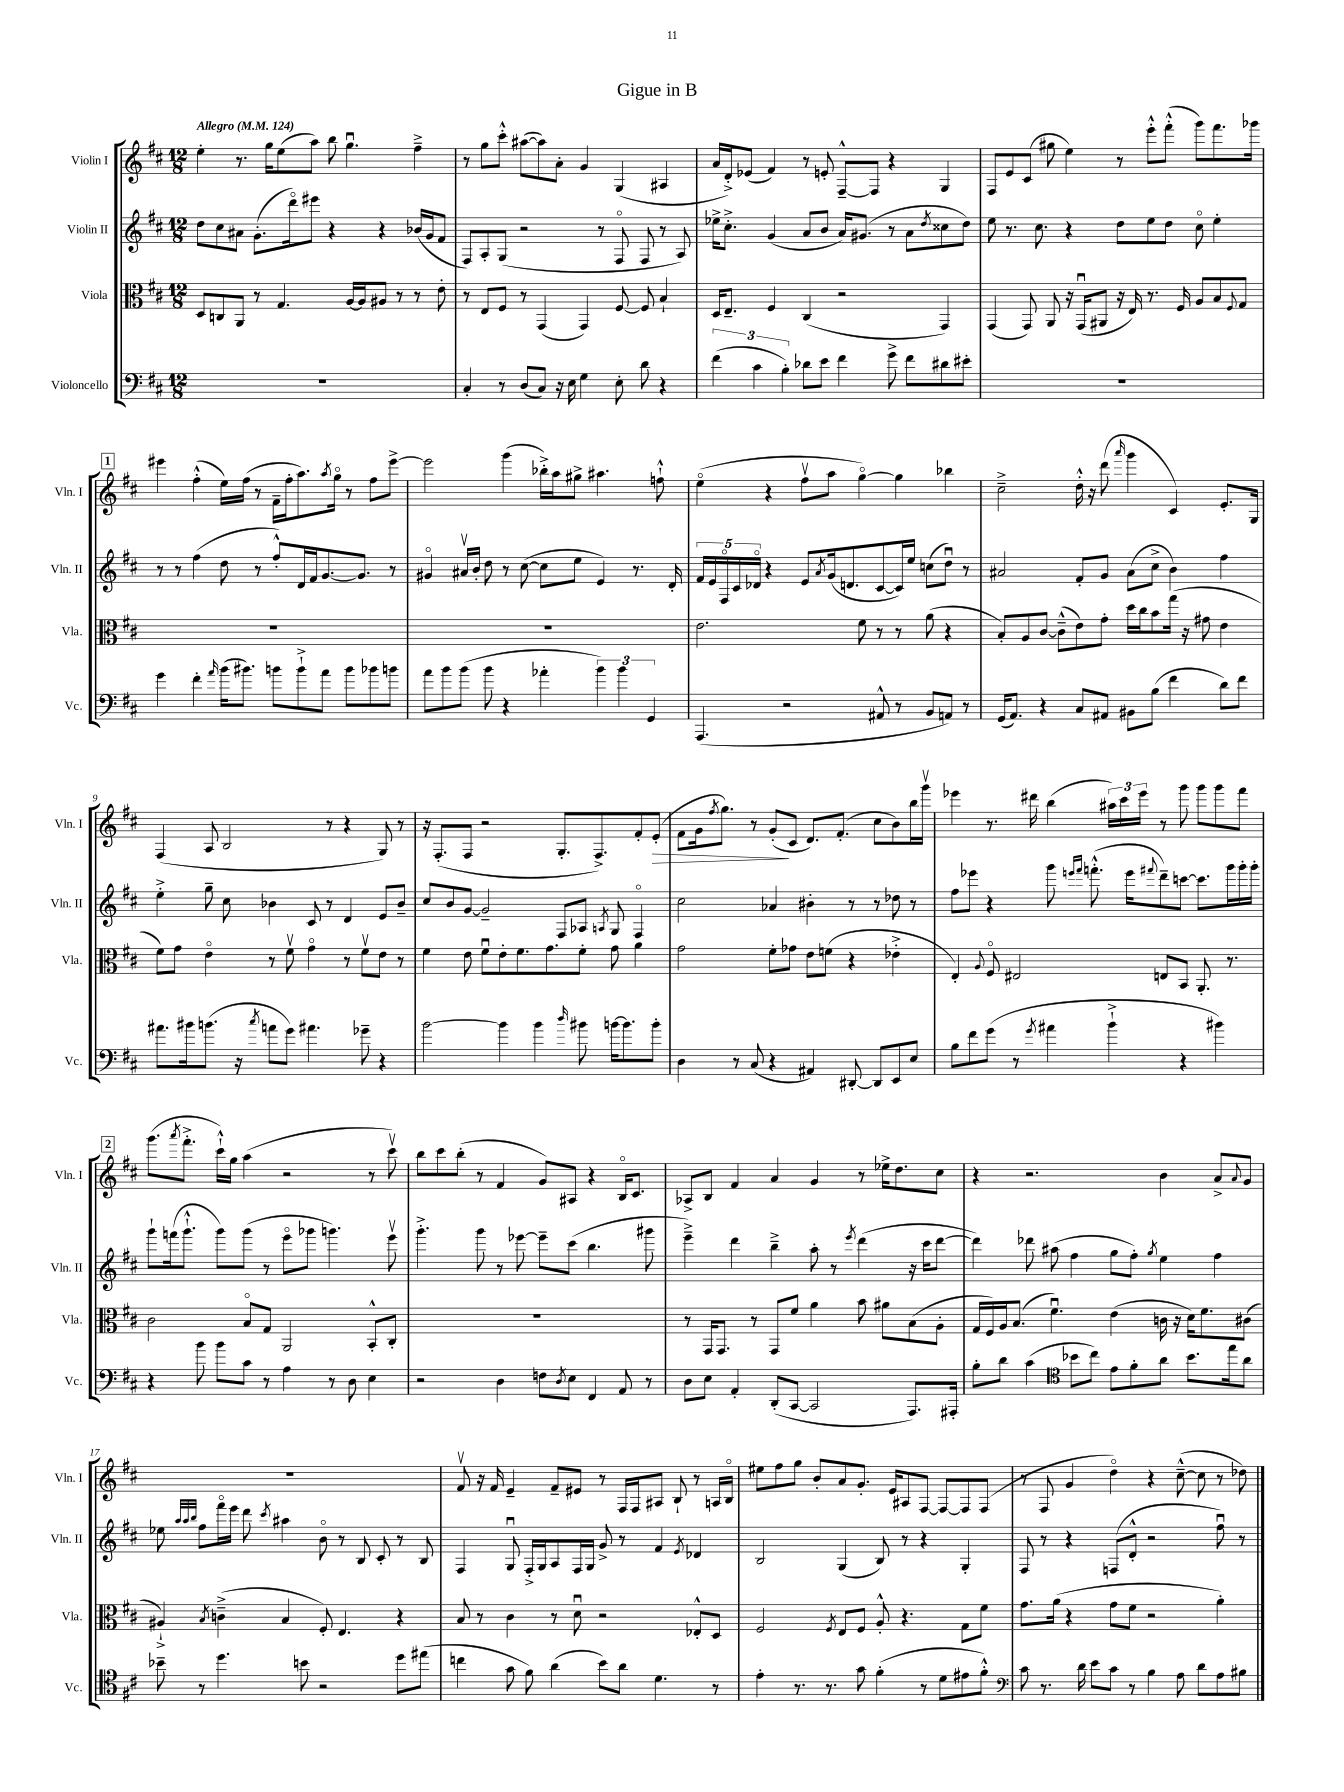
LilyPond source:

\header { title = "Gigue in B" }
<<
\new StaffGroup <<
\new Staff = "s0" \with { instrumentName = "Violin I" shortInstrumentName = "Vln. I" } {
    \clef treble \key d \major \numericTimeSignature \time 12/8 \tempo "Allegro" 4 = 124
    e''4-. r8. g''16 e''8( a''8) b''8 g''4.\downbow fis''4---> |
    r8 g''8 cis'''8-.-^ ais''8~( ais''8) a'8-. g'4 g4( ais4 |
    a'16 d'16-.->) ees'8( fis'4) r8 e'8-. fis8~---^ fis8 r4 g4 |
    fis8 e'8 cis'8( gis''8 e''4) r8 e'''8-.-^ fis'''8-.-^( g'''8) fis'''8. ges'''16 |
    \mark \markup { \box "1" } eis'''4 fis''4-.-^( e''16) fis''16( r8 fis'16-- fis''16-. a''8.) \acciaccatura { a''8 } g''16\flageolet r8 fis''8 eis'''8~-> |
    eis'''2 g'''4( bes''16-.->) a''16 gis''8-> ais''4. f''8-!-^ |
    e''4\flageolet( r4 fis''8\upbow a''8 g''4~\flageolet) g''4 bes''4 |
    cis''2---> d''16-.-^ r16 d'''8( \grace { a'''16 } g'''4 cis'4) e'8.-. g16 |
    fis4( a8 b2 r8 r4 g8) r8 |
    r16 fis8.-.( fis8 r2 g8.-. fis8.->) fis'8-. e'8-.\>( |
    fis'8 g'16 \acciaccatura { fis''8 } g''8.) r8 g'8-.\!( cis'8 d'8.) fis'8.-.( cis''8 b'8) b''16 g'''16\upbow |
    ees'''4 r8. dis'''16 b''4( \tuplet 3/2 { ais''16) cis'''16 ees'''16 } r8 g'''8 g'''8 g'''8 fis'''8 |
    \mark \markup { \box "2" } g'''8.( \acciaccatura { a'''8 } fis'''8.-.-> cis'''16-!-^) g''16 a''4( r2 r8 cis'''8\upbow) |
    b''8 cis'''8 b''8-.( r8 fis'4 g'8) ais8 r4 b16\flageolet cis'8. |
    aes8-> b8 fis'4 a'4 g'4 r8 ees''16-> d''8. cis''8 |
    r4 r2. b'4 a'8-> \appoggiatura { a'8 } g'8 |
    R1. |
    fis'8\upbow r16 fis'16 e'4-- fis'8-- eis'8 r8 fis16 fis16 ais8 b8-! r8 a16 b16\flageolet |
    eis''8 fis''8 g''8 b'8-. a'8 g'8.-. e'16 ais8 fis8~ fis8~ fis8 fis8( |
    r8 fis8 g'4 d''4\flageolet) r4 cis''8~---^( cis''8 r8 des''8) \bar "|." |
}
\new Staff = "s1" \with { instrumentName = "Violin II" shortInstrumentName = "Vln. II" } {
    \clef treble \key d \major \numericTimeSignature \time 12/8
    d''8 cis''8 ais'8 g'8.-.( d'''16\flageolet) eis'''8 r4 r4 bes'16( g'16 fis'8 |
    fis8) a8-. g8( r2 r8 fis8\flageolet fis8 r8 a8) |
    ees''16-> cis''8.-.-> g'4( a'8 b'8 a'16) gis'8.( r8 a'8 \acciaccatura { d''8 } cisis''8 d''8) |
    e''8 r8. cis''8. r4 d''8 e''8 d''8 cis''8\flageolet e''4-. |
    \mark \markup { \box "1" } r8 r8 fis''4( d''8 r8 fis''8-.-^) d'16 fis'16 g'8.~ g'8. r8 |
    gis'4\flageolet ais'16\upbow b'16-. d''8 r8 cis''8~( cis''8 e''8 e'4) r8. d'16-. |
    \tuplet 5/4 { fis'16 e'16 fis16\flageolet cis'16 des'16\flageolet } r4 e'8 \acciaccatura { a'8 } g'16( d'8. cis'8~ cis'16) e''16 c''8( d''8\downbow) r8 |
    ais'2 fis'8-. g'8 ais'8( cis''8-> b'4) fis''4 |
    e''4-.-> g''8-- cis''8 bes'4 cis'8 r8 d'4 e'8 bes'8-- |
    cis''8 b'8 g'8~ g'2-- fis8 aes8 \acciaccatura { a8 } g8 fis4\flageolet |
    cis''2 aes'4 bis'4-. r8 r8 des''8 r8 |
    fis''8 ees'''8 r4 g'''8 \grace { e'''16 fis'''16 } f'''8.-.-^( e'''16 \appoggiatura { fis'''8 } d'''8--) c'''8~ c'''8. g'''16 g'''16-. g'''16-. |
    \mark \markup { \box "2" } g'''8-! f'''16( g'''8.-!-^ g'''8) g'''8( r8 e'''8\flageolet ges'''8 g'''4.) e'''8\upbow |
    g'''4.-.-> g'''8 r8 ees'''8~ ees'''8-- cis'''8( b''4. gis'''8 |
    e'''4--->) d'''4 b''4---> a''8-. r8 \acciaccatura { e'''8 } d'''4( r16 cis'''16 d'''8~ |
    d'''4) des'''8 ais''8( fis''4 g''8 fis''8-.) \acciaccatura { g''8 } e''4 fis''4 |
    ees''8 \grace { a''32 a''32 b''32 } fis''8 fis'''16\flageolet e'''16 d'''8 \acciaccatura { cis'''8 } ais''4 b'8\flageolet r8 b8 cis'8-. r8 b8 |
    fis4 g8\downbow fis16-.-> g16 a8 fis16 g16 g'8-> r8 fis'4 \acciaccatura { e'8 } des'4 |
    b2 g4( b8) r8 r4 g4-. |
    fis8 r8 r4 f8( d'8-.-^ r2 fis''8\downbow) r8 \bar "|." |
}
\new Staff = "s2" \with { instrumentName = "Viola" shortInstrumentName = "Vla." } {
    \clef alto \key d \major \numericTimeSignature \time 12/8
    d8 c8 a,8 r8 g4. a16~ a16 ais8 r8 r8 e'8-. |
    r8 e8 fis8 r8 g,4( g,4) fis8~ fis8 b4-! |
    d16 e8.-- fis4 cis4( r2 g,4) |
    g,4( g,8) a,8 r16 g,16\downbow( ais,8 r16 e16) r8. fis16 a8 b8 \appoggiatura { fis8 } g8 |
    \mark \markup { \box "1" } R1. |
    R1. |
    e'2. fis'8 r8 r8 a'8( r4 |
    b8-.) a8 cis'8~ cis'8---^( e'8) g'8-. d''16 cis''16 b'8 g''16( r16 gis'8 e'4 |
    fis'8) g'8 e'4\flageolet r8 fis'8\upbow g'4\flageolet r8 fis'8\upbow e'8 r8 |
    fis'4 e'8 fis'8\downbow e'8-. fis'8. g'8. fis'8-. g'8 a'4 |
    g'2 fis'8-. ges'8 e'8 f'8( r4 ees'4-.-> |
    e4-.) \appoggiatura { a8 } fis8\flageolet eis2 e8 b,8 a,8.-. r8. |
    \mark \markup { \box "2" } cis'2 b8\flageolet g8 a,2 b,8-.-^ cis8-. |
    R1. |
    r8 g,16 g,8. r8 g,8 fis'8 a'4 b'8 ais'8 b8( a8-. |
    g16 fis16) a16 b8.( fis'4.\downbow) e'4( c'16 r16 d'16) fis'8. cis'8( |
    ais4-!->) \acciaccatura { b8 } c'4--->( b4 fis8-.) e4. r4 |
    b8 r8 cis'4 r8 d'8\downbow r2 ees8-.-^ d8 |
    fis2 \acciaccatura { fis8 } e8 fis8 a8-.-^ r4. g8 fis'8 |
    g'8. a'16( r4 g'8 fis'8 r2 a'4-.) \bar "|." |
}
\new Staff = "s3" \with { instrumentName = "Violoncello" shortInstrumentName = "Vc." } {
    \clef bass \key d \major \numericTimeSignature \time 12/8
    R1. |
    cis4-. r8 d8( cis8) r16 e16 g4 e8-. d'8 r4 |
    \tuplet 3/2 { fis'4( cis'4 b4-.) } des'8 e'8 fis'4 g'8-> fis'8 dis'8 eis'8-. |
    R1. |
    \mark \markup { \box "1" } g'4 fis'4-. \grace { a'16 } b'16( bis'8.) b'8 b'8-!-> a'8 b'8 bes'8 b'8 |
    a'8 b'8 b'8( b'8 r4 aes'4-. \tuplet 3/2 { b'4) b'4 g,4 } |
    a,,4.( r2 ais,8-^ r8 b,8 a,8) r8 |
    g,16( a,8.) r4 cis8 ais,8 bis,8 b8( fis'4 d'8) fis'8 |
    ais'8. bis'16 b'8.( r16 \acciaccatura { cis''8 } a'8 g'8) ais'4. ges'8-- r4 |
    b'2~ b'4 b'4 \grace { d''16 } bis'8 b'16~ b'8. b'8-. |
    d4 r8 cis8( r4 ais,4) dis,8~-. dis,8 e,8 e8 |
    b8 fis'8 g'8( r8 \acciaccatura { g'8 } ais'4 b'4-!-> r4 bis'4) |
    \mark \markup { \box "2" } r4 b'8 b'8 cis'8 r8 a4 r8 d8 e4 |
    r2 d4 f8 \acciaccatura { d8 } e8 fis,4 a,8 r8 |
    d8 e8 a,4-. d,8-.( cis,8~ cis,2 a,,8.) ais,,16-. |
    b8-. d'8 cis'4( \clef tenor bes'8 cis''8) e'8 fis'8-. a'8 bes'8. e''16 a'8 |
    bes'8-- r8 d''4. b'8 r2 d''8 eis''8( |
    c''4 g'8 fis'8) a'4( b'8) a'8 d'4. r8 |
    e'4-. r8. r8. g'8 fis'4-.( r8 d'8 eis'8 fis'8-.-^) |
    \clef bass cis'8 r8. d'16 e'8 cis'8 r8 b4 a8 d'8 a8 bis8 \bar "|." |
}
>>
>>
